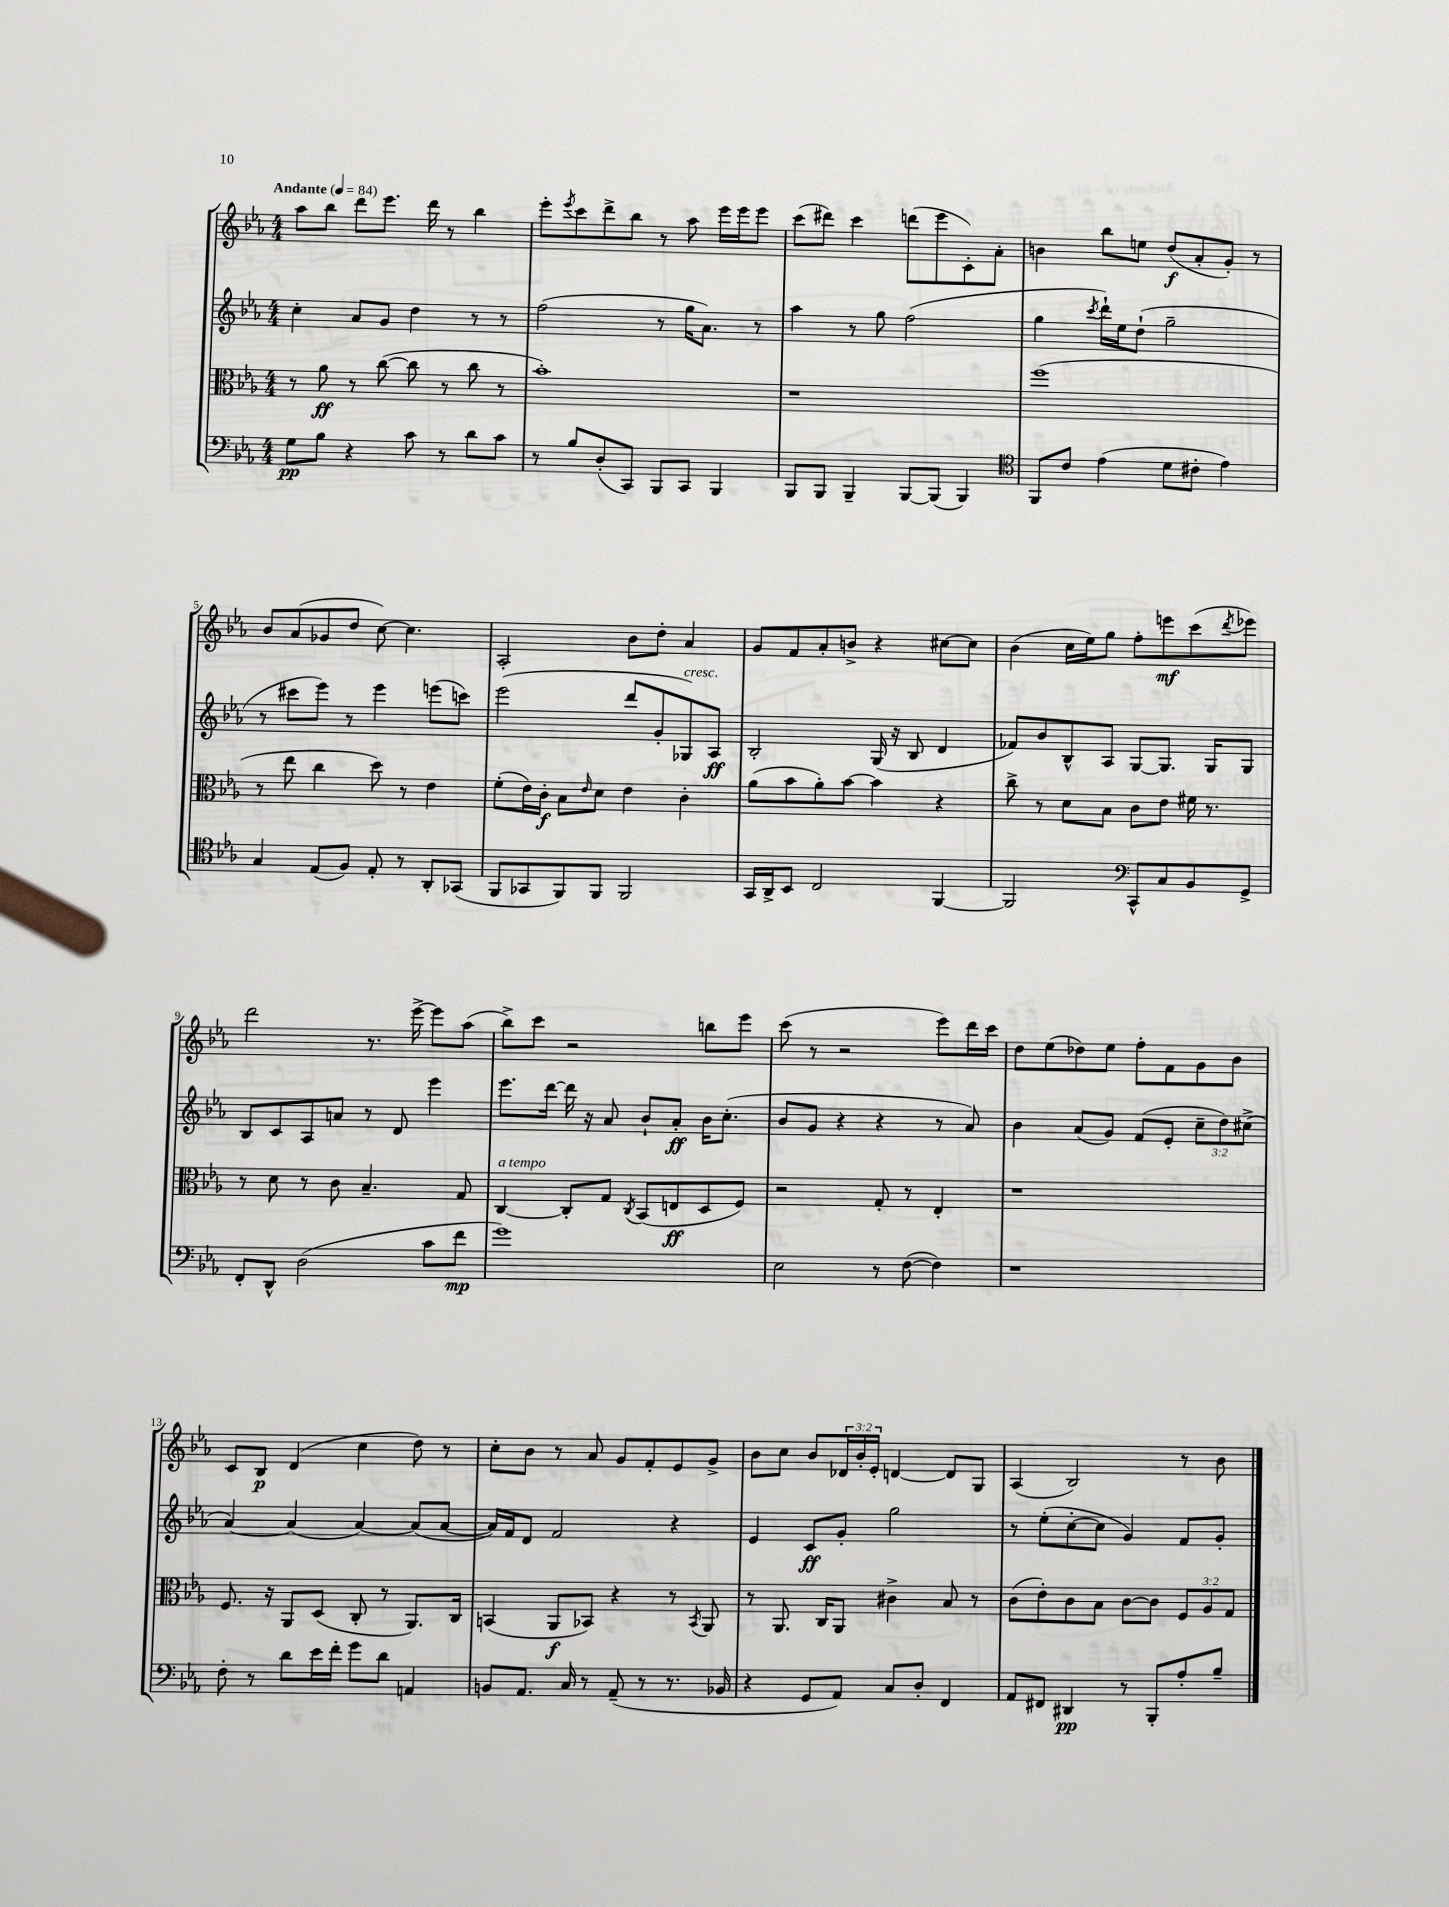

**kern	**kern	**kern	**kern
*staff4	*staff3	*staff2	*staff1
*clefF4	*clefC3	*clefG2	*clefG2
*k[b-e-a-]	*k[b-e-a-]	*k[b-e-a-]	*k[b-e-a-]
*M4/4	*M4/4	*M4/4	*M4/4
*MM84	*MM84	*MM84	*MM84
8G	8r	4cc'	8aa-
8B-	8a-	.	8bb-
4r	8r	8a-	8ddd
.	([8cc	8g	8.eee-
8c	8cc]	4dd	.
.	.	.	16ddd
8r	8r	.	8r
8d	8cc	8r	4bb-
8c	8r	8r	.
=	=	=	=
8r	1b-')	(2ff	8eee-'
.	.	.	8qeee-
8B-	.	.	8ccc
(8D'	.	.	8ddd^
8CC)	.	.	8bb-
8BBB-	.	8r	8r
8CC	.	16gg	8aa-
.	.	8.a-)	.
4BBB-	.	.	16eee-
.	.	.	16eee-
.	.	8r	8eee-
=	=	=	=
8BBB-	1r	4aa-	(8ccc
8BBB-	.	.	8ddd#)
4BBB-~	.	8r	4ccc
.	.	8gg	.
[8BBB-	.	(2ff	(8ddd
(8BBB-]	.	.	8eee-
4BBB-)	.	.	8c')
.	.	.	8a-'
=	=	=	=
*clefC4	*	*	*
8FF	(1ff	4gg	4b
8c	.	.	.
.	.	8qccc	.
(4e-	.	16ddd`)	8bb-
.	.	16ee-	.
.	.	(8dd`	8ee
8d	.	2gg~	(8dd
8c#'	.	.	8a-'
4e-)	.	.	8g')
.	.	.	8r
=	=	=	=
4G	8r	8r	8b-
.	8ee-	8ccc#	(8a-
(8E-	4cc	8eee-)	8g-
8F)	.	8r	8dd
8E-'	8dd)	4eee-	[8cc)
8r	8r	.	4.cc]
8AA-'	4e-	(8eee	.
(8GG-	.	8ccc)	.
=	=	=	=
8FF	(8f'	(2eee-	2A-'
8GG-	16e-)	.	.
.	16c'	.	.
8FF)	8B-	.	.
.	16qqe-	.	.
8FF	8d	.	.
2FF	4e-	8ddd	8b-
.	.	8g'	8dd'
.	4c'	8G-)	4a-
.	.	8A-	.
=	=	=	=
16GG	(8a-	2B-'	8g
16AA-^	.	.	.
8BB-	8b-	.	8f
2C	8a-')	.	8a-'
.	[8b-	.	8b^
.	4b-]	(16G	4r
.	.	16r	.
.	.	8B-	.
[4FF	4r	4d	[8cc#
.	.	.	8cc#]
=	=	=	=
2FF]	8cc^	8f-)	(4b-
.	8r	8b-	.
.	8d	8B-^^	16cc
.	.	.	16ee-)
.	8B-	8A-	8gg
*clefF4	*	*	*
8CC^^	8c	[8G	8ff'
8C	8e-	8.G]	8eee
8BB-	16f#	.	(8ccc
.	8.r	16G	.
.	.	.	8qddd
8GG^	.	8G	8eee-)
=	=	=	=
8FF'	8r	8B-	2ddd
8DD^^	8d	8c	.
(2D	8r	8A-	.
.	8c	8a	.
.	4.B-~	8r	8.r
.	.	8d	.
.	.	.	[16eee-^
8c	.	4eee-	8eee-]
8f	8G	.	(8aa-
=	=	=	=
1g)	[4C	8.eee-	8bb-^)
.	.	.	8ccc
.	.	[16ddd	.
.	8C']	16ddd]	2r
.	.	16r	.
.	8G	8a-	.
.	8qC	.	.
.	(8BB-	8b-`	.
.	8E	8a-'	.
.	8D	16b-	8bb
.	.	(8.cc'	.
.	8F)	.	8eee-
=	=	=	=
2E-	2r	8b-	(8ccc
.	.	8g	8r
.	.	4r	2r
8r	8G'	4r	.
([8F	8r	.	.
4F])	4E-'	8r	8eee-)
.	.	8a-)	16ddd
.	.	.	16ccc
=	=	=	=
1r	1r	4b-	8dd
.	.	.	(8ee-
.	.	(8a-	8dd-)
.	.	8g)	8ee-
.	.	(8f	8ff'
.	.	8e-'	8f
.	.	12cc~	8g
.	.	12dd)	.
.	.	.	8b-
.	.	(12cc#^	.
=	=	=	=
8F'	8.F	[4a-)	8c
8r	.	.	8B-
.	16r	.	.
8d	8AA-	(4a-]	(4d
16e-	(8D	.	.
16f'	.	.	.
8g	8C'	[4a-)	4cc
8d	8r	.	.
4AA	8.AA-)	(8a-]	8dd)
.	.	[8a-	8r
.	16C	.	.
=	=	=	=
8BB	(4BB	16a-])	8cc'
.	.	16f	.
8.AA-	.	8d	8b-
.	8AA-	2f	8r
16C	.	.	.
8r	8BB-)	.	8a-
(8AA-~	4r	.	8g
8r	.	.	8f'
8.r	8r	4r	8e-
.	8qBB-	.	.
.	8AA-	.	8g^
16BB-	.	.	.
=	=	=	=
4r	8r	4e-	8b-
.	8.AA-	.	8cc
8GG	.	8c	8b-
.	16C	.	.
8AA-)	8AA-	8g'	24d-
.	.	.	24b-'
.	.	.	24e-'
8C	4c#^	2gg	[4d
8D'	.	.	.
4FF	8B-	.	8d]
.	8r	.	8G
=	=	=	=
8AA-	(8c	8r	(4A-
8FF#	8e-')	(8ee-'	.
4DD#	8c	[8cc'	2B-)
.	8B-	8cc]	.
8r	[8c	4g)	.
8BBB-'	8c]	.	.
8A-'	12F	8f	8r
.	12A-	.	.
8B-~	.	8g'	8b-
.	12G	.	.
==	==	==	==
*-	*-	*-	*-
